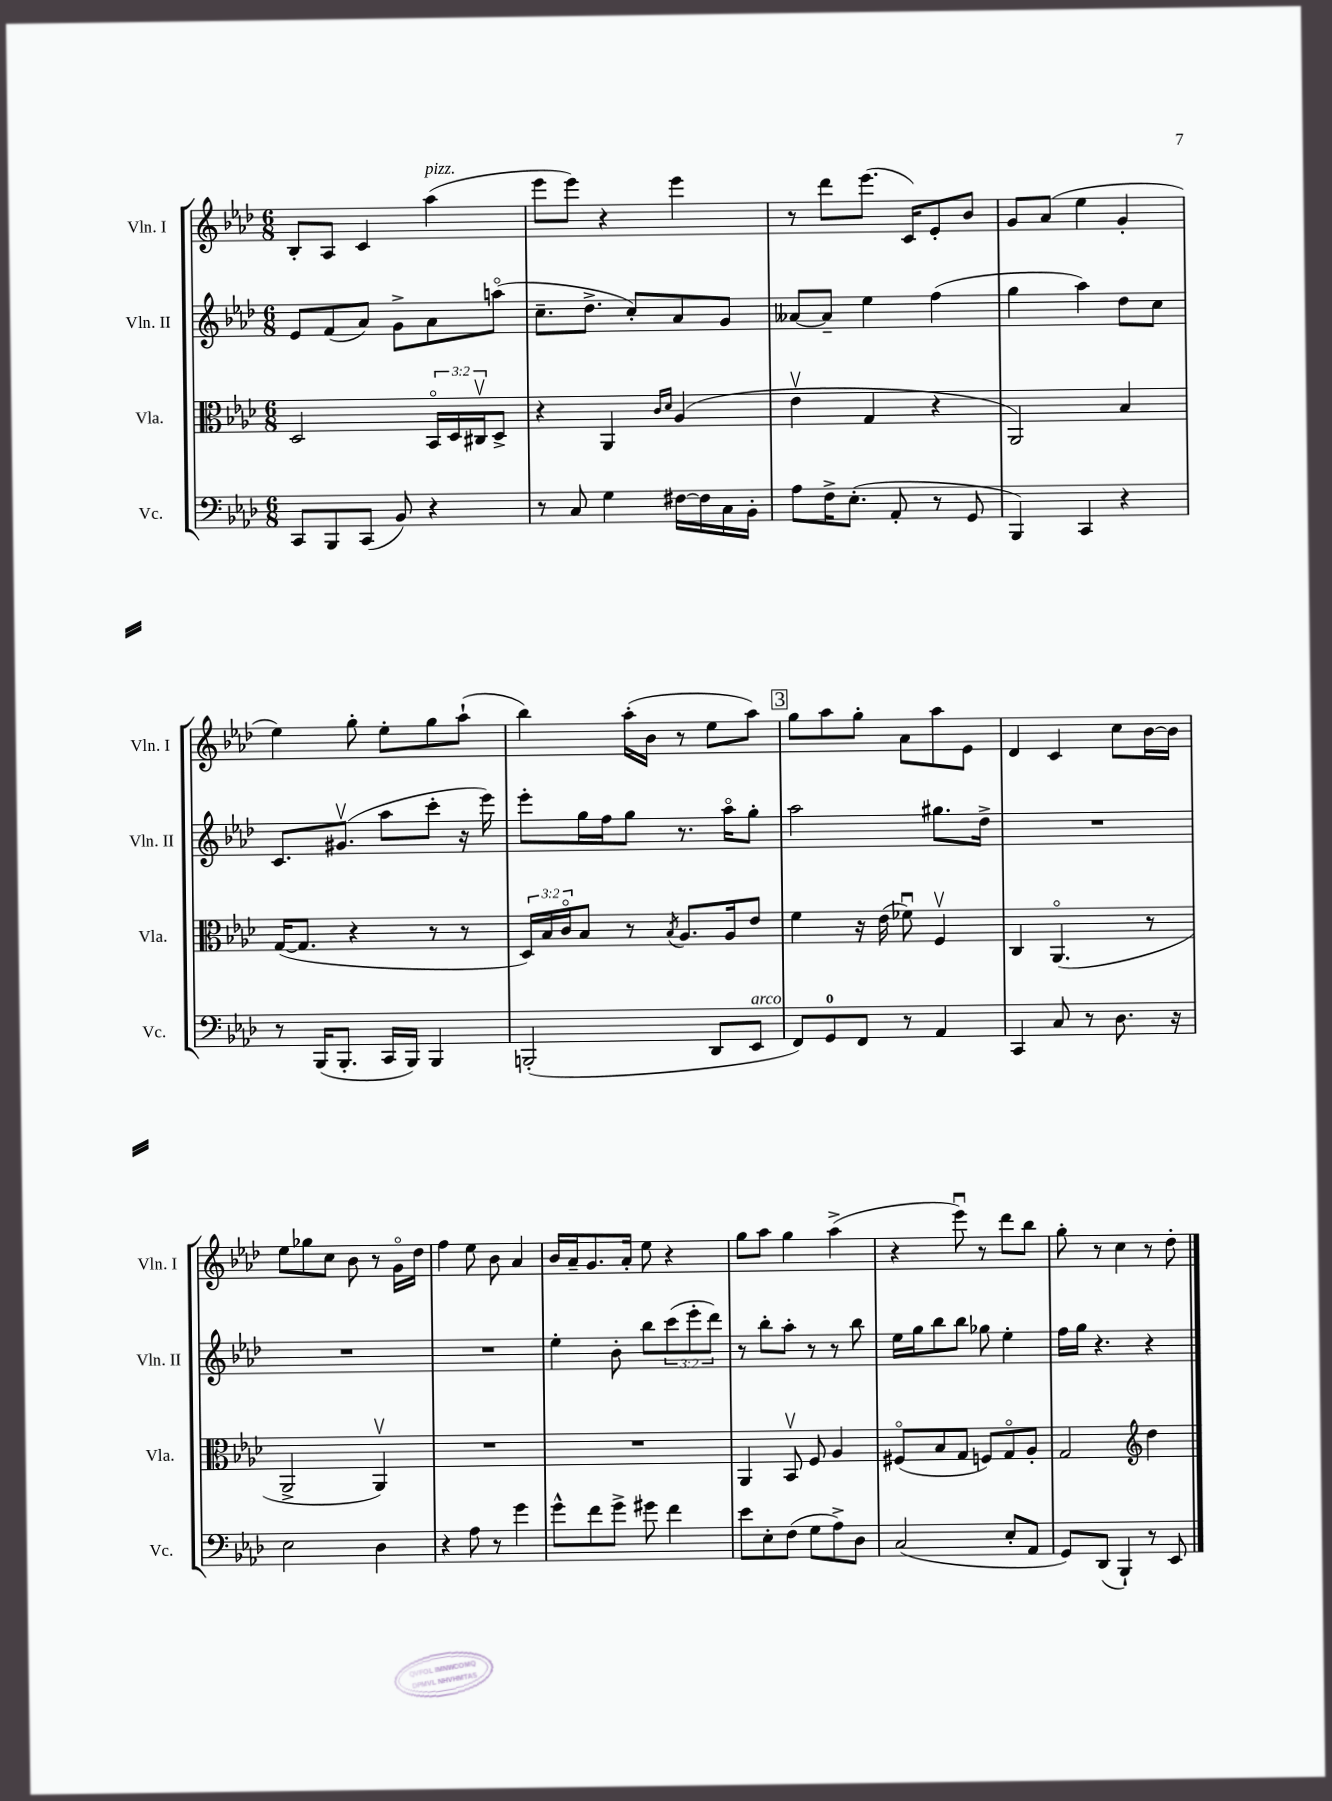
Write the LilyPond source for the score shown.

<<
\new StaffGroup <<
\new Staff = "s0" \with { instrumentName = "Vln. I" shortInstrumentName = "Vln. I" } {
    \clef treble \key aes \major \numericTimeSignature \time 6/8
    bes8-. aes8 c'4 aes''4^\markup { \italic "pizz." }( |
    ees'''8 ees'''8) r4 ees'''4 |
    r8 des'''8 ees'''8.( c'16) ees'8-. bes'8 |
    g'8 aes'8( ees''4 g'4-. |
    ees''4) g''8-. ees''8-. g''8 aes''8-!( |
    bes''4) aes''16-.( bes'16 r8 ees''8 aes''8) |
    \mark \markup { \box "3" } g''8 aes''8 g''8-. aes'8 aes''8 ees'8 |
    des'4 c'4 c''8 bes'16~ bes'16 |
    ees''8 ges''8 c''8 bes'8 r8 g'16\flageolet des''16 |
    f''4 ees''8 bes'8 aes'4 |
    bes'16 aes'16-- g'8. aes'16-. ees''8 r4 |
    g''8 aes''8 g''4 aes''4->( |
    r4 ees'''8\downbow) r8 des'''8 bes''8 |
    g''8-. r8 c''4 r8 des''8-. \bar "|." |
}
\new Staff = "s1" \with { instrumentName = "Vln. II" shortInstrumentName = "Vln. II" } {
    \clef treble \key aes \major \numericTimeSignature \time 6/8 \override Staff.TupletNumber.text = #tuplet-number::calc-fraction-text
    ees'8 f'8( aes'8) g'8-> aes'8 a''8\flageolet( |
    c''8.-- des''8.-> c''8-.) aes'8 g'8 |
    aeses'8~ aeses'8-- ees''4 f''4( |
    g''4 aes''4) des''8 c''8 |
    c'8. gis'8.\upbow( aes''8 c'''8-. r16 ees'''16) |
    ees'''8-. g''16 f''16 g''8 r8. aes''16\flageolet g''8-. |
    \mark \markup { \box "3" } aes''2 gis''8. des''16-> |
    R2. |
    R2. |
    R2. |
    ees''4-. bes'8-. bes''8 \tuplet 3/2 { c'''8( ees'''8-. des'''8) } |
    r8 bes''8-. aes''8-. r8 r8 bes''8 |
    ees''16 g''16 bes''8 bes''8 ges''8 ees''4-. |
    f''16 g''16 r4. r4 \bar "|." |
}
\new Staff = "s2" \with { instrumentName = "Vla." shortInstrumentName = "Vla." } {
    \clef alto \key aes \major \numericTimeSignature \time 6/8 \override Staff.TupletNumber.text = #tuplet-number::calc-fraction-text
    des2 \tuplet 3/2 { bes,16\flageolet des16 cis16\upbow } des8-> |
    r4 aes,4 \grace { c'16 des'16 } aes4( |
    ees'4\upbow g4 r4 |
    aes,2) bes4 |
    g16~( g8. r4 r8 r8 |
    \tuplet 3/2 { des16) bes16 c'16\flageolet } bes8 r8 \acciaccatura { bes8 } aes8. aes16 ees'8 |
    \mark \markup { \box "3" } f'4 r16 ees'16( fes'8\downbow) f4\upbow |
    c4 aes,4.\flageolet( r8 |
    aes,2-> aes,4\upbow) |
    R2. |
    R2. |
    aes,4 bes,8\upbow f8 aes4 |
    fis8\flageolet( bes8 g8 f8) g8\flageolet aes8-. |
    g2 \clef treble des''4 \bar "|." |
}
\new Staff = "s3" \with { instrumentName = "Vc." shortInstrumentName = "Vc." } {
    \clef bass \key aes \major \numericTimeSignature \time 6/8
    c,8 bes,,8 c,8( bes,8) r4 |
    r8 c8 g4 fis16~ fis16 c16 bes,16-. |
    aes8 f16-> ees8.-.( aes,8-. r8 g,8 |
    bes,,4) c,4 r4 |
    r8 bes,,16( bes,,8.-. c,16 bes,,16) bes,,4 |
    b,,2-.( des,8 ees,8^\markup { \italic "arco" } |
    \mark \markup { \box "3" } f,8) g,8-0 f,8 r8 aes,4 |
    c,4 c8 r8 des8. r16 |
    ees2 des4 |
    r4 aes8 r8 g'4 |
    g'8-^ f'8 g'8-> gis'8 f'4 |
    ees'8 ees8-. f8( g8 aes8->) des8 |
    c2( ees8-. aes,8 |
    g,8) des,8( bes,,4-!) r8 ees,8 \bar "|." |
}
>>
>>
\layout { \context { \Score \remove "Bar_number_engraver" } }
